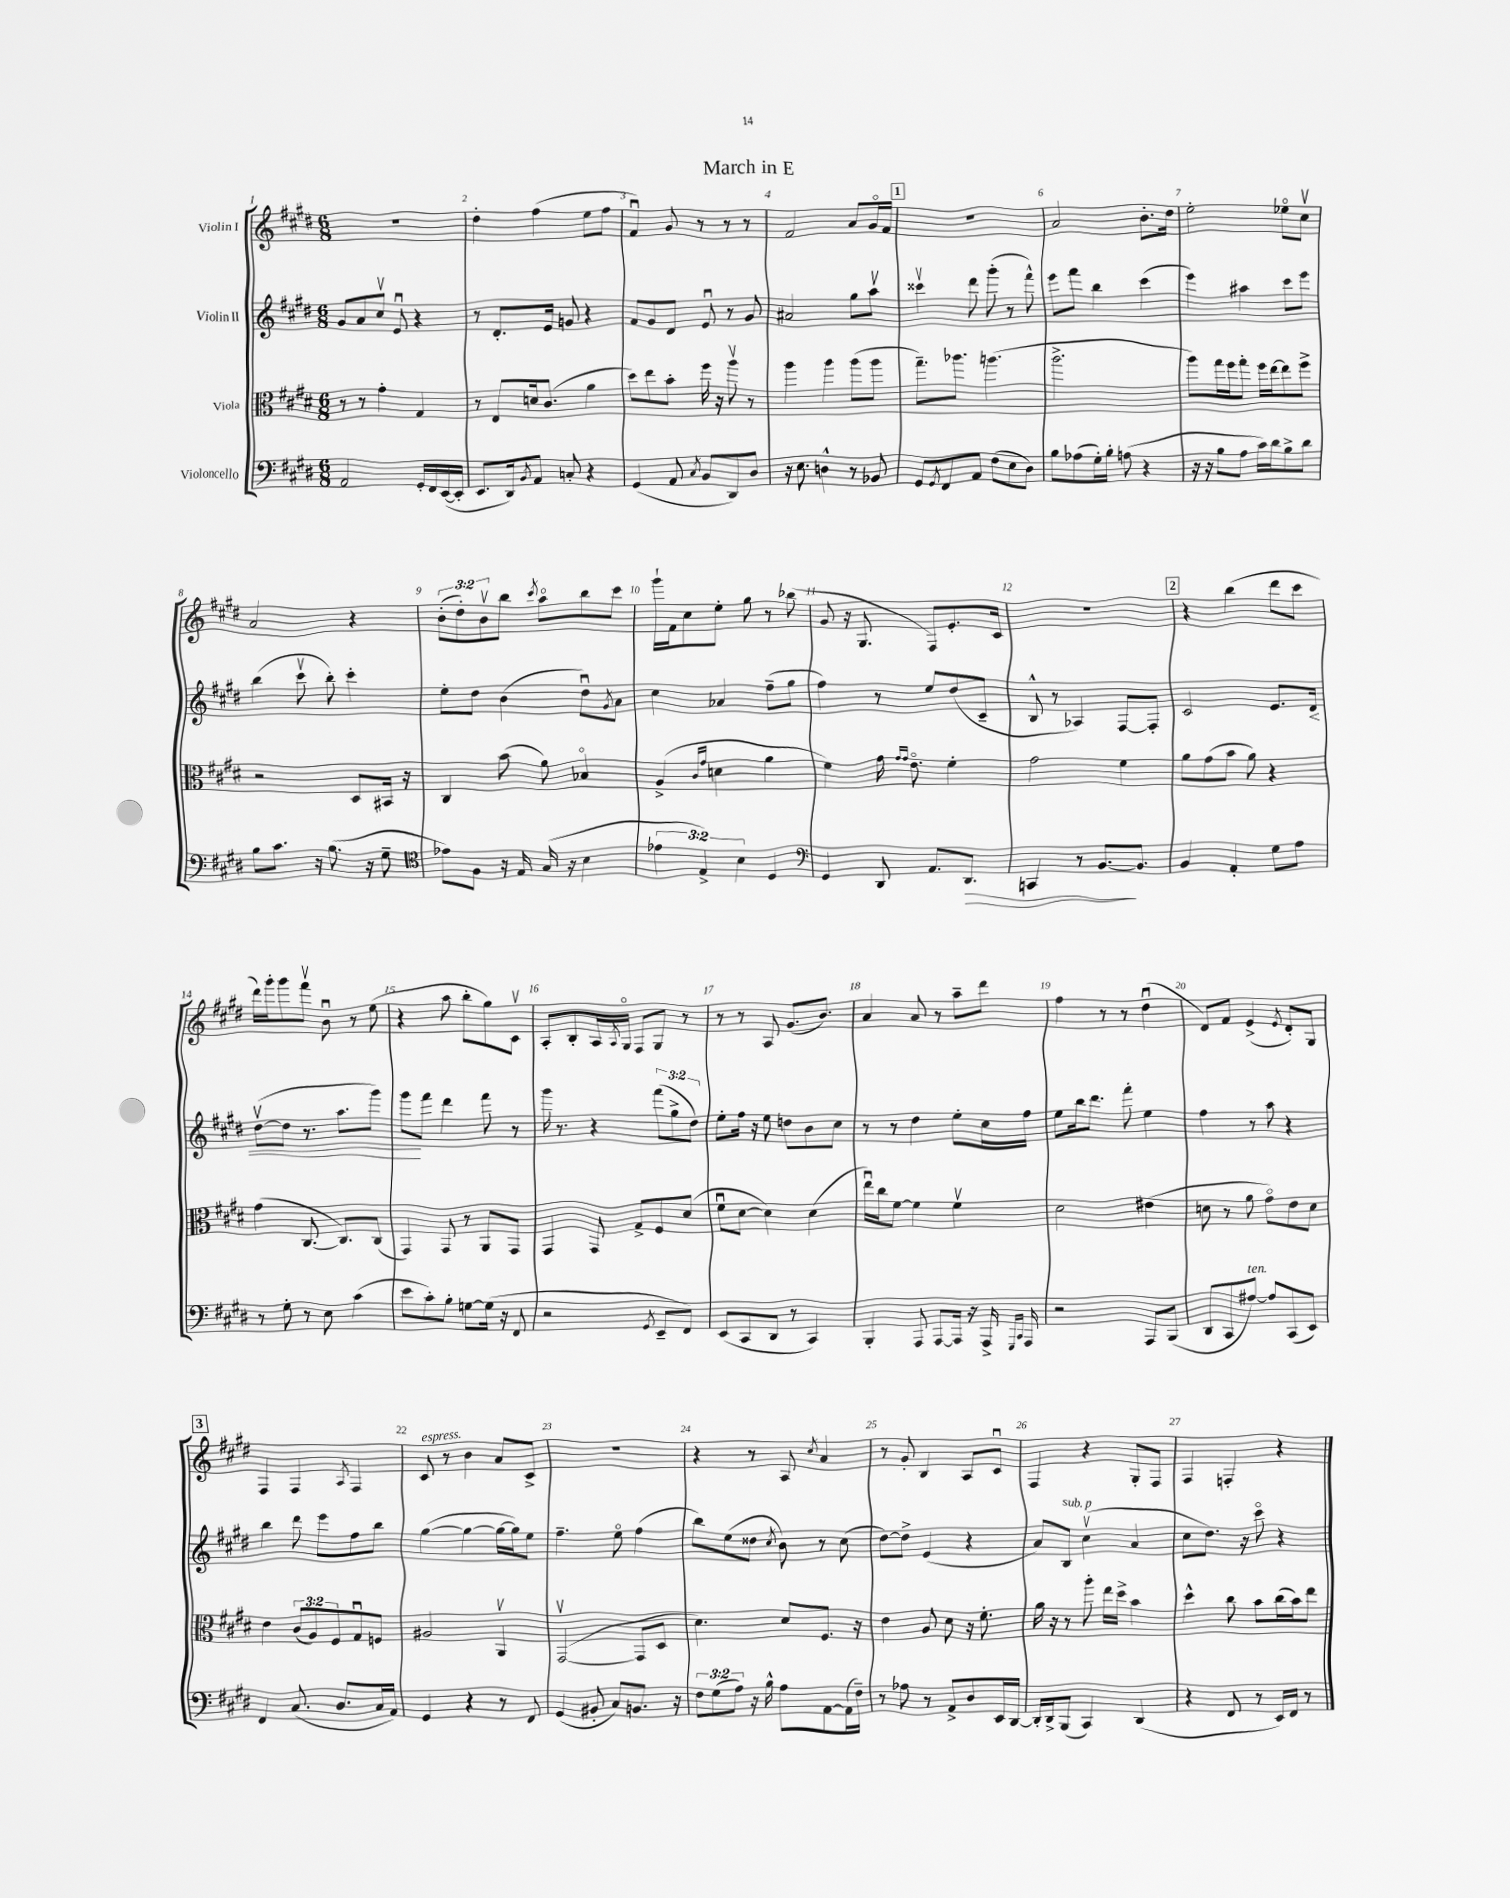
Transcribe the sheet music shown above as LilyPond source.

\header { title = "March in E" }
<<
\new StaffGroup <<
\new Staff = "s0" \with { instrumentName = "Violin I" } {
    \clef treble \key e \major \numericTimeSignature \time 6/8 \override Staff.TupletNumber.text = #tuplet-number::calc-fraction-text
    R2. |
    dis''4-. fis''4( e''8 fis''8 |
    fis'4\downbow) gis'8 r8 r8 r8 |
    fis'2 a'8 gis'16\flageolet fis'16 |
    \mark \markup { \box "1" } R2. |
    a'2 b'8.-. dis''16 |
    e''2-. ees''8\flageolet cis''8\upbow |
    a'2 r4 |
    \tuplet 3/2 { b'8-.( dis''8-.) b'8\upbow } b''8 \acciaccatura { cis'''8 } a''8\flageolet b''8 cis'''8 |
    gis'''16-! fis'16 cis''8 e''8-. gis''8 r8 bes''8( |
    gis'8 r16 gis8. fis8) e'8.-. cis'16 |
    R2. |
    \mark \markup { \box "2" } r4 b''4( dis'''8 cis'''8 |
    dis'''16) gis'''16-. gis'''8 fis'''8\upbow b'8\downbow r8 e''8( |
    r4 a''8 b''8-. gis''8) cis'8\upbow |
    a8-. b8-. a16 \acciaccatura { a8 } gis16\flageolet fis8 gis8 r8 |
    r8 r8 a8 gis'8.( b'8.) |
    a'4 a'8 r8 a''8-- dis'''8 |
    fis''4 r8 r8 dis''4\downbow( |
    dis'8) fis'8 e'4->( \acciaccatura { e'8 } dis'8-.) gis8 |
    \mark \markup { \box "3" } fis4 fis4 \acciaccatura { a8 } fis4 |
    cis'8^\markup { \italic "espress." } r8 b'4 a'8 cis'8-> |
    R2. |
    r4 r8 a8 \acciaccatura { cis''8 } a'4 |
    r8 gis'8-. b4 a8 cis'8\downbow |
    fis4 r4 gis8-. fis8 |
    fis4 f4-. r4 \bar "|." |
}
\new Staff = "s1" \with { instrumentName = "Violin II" } {
    \clef treble \key e \major \numericTimeSignature \time 6/8 \override Staff.TupletNumber.text = #tuplet-number::calc-fraction-text
    gis'8 a'8 cis''8\upbow e'8\downbow r4 |
    r8 dis'8.-. e'16 g'8 r4 |
    fis'8 gis'8 dis'8 e'8\downbow r8 gis'8 |
    ais'2 gis''8 a''8\upbow |
    \mark \markup { \box "1" } cisis'''4\upbow dis'''8 gis'''8-.( r8 fis'''8-^) |
    e'''8 fis'''8 b''4 cis'''4( |
    e'''4) ais''4 cis'''8 e'''8 |
    b''4( cis'''8\upbow b''8-.) cis'''4-. |
    e''8-. dis''8 b'4( dis''8\downbow) \acciaccatura { gis'8 } a'8 |
    cis''4 aes'4 fis''8--( gis''8 |
    fis''4) r8 e''8 dis''8( cis'8-- |
    b8-^ r8 aes4) fis8~ fis8-. |
    \mark \markup { \box "2" } cis'2 e'8. dis'16\< |
    dis''8~\upbow( dis''8 r8. a''8. gis'''8) |
    gis'''8\! fis'''8 dis'''4 fis'''8 r8 |
    gis'''16 r8. r4 \tuplet 3/2 { fis'''8( gis''8-> dis''8) } |
    e''8-. fis''16 r16 e''8 d''8 b'8 cis''8 |
    r8 r8 dis''4 e''8-. cis''16 fis''16 |
    e''8 b''16 dis'''8. fis'''8-. e''4 |
    fis''4 r8 a''8 r4 |
    \mark \markup { \box "3" } b''4 dis'''8 e'''8 fis''8 b''8 |
    gis''4~( gis''4~ gis''16~ gis''16) e''8 |
    fis''4.-- e''8\flageolet fis''4( |
    b''8) e''8( disis''8 \acciaccatura { cis''8 } b'8) r8 cis''8( |
    dis''8~) dis''8-> e'4( r4 |
    a'8) b8^\markup { \italic "sub. p" } cis''4\upbow( a'4 |
    cis''8 dis''8.) r16 cis'''8\flageolet r4 \bar "|." |
}
\new Staff = "s2" \with { instrumentName = "Viola" } {
    \clef alto \key e \major \numericTimeSignature \time 6/8 \override Staff.TupletNumber.text = #tuplet-number::calc-fraction-text
    r8 r8 gis'4-. gis4 |
    r8 e8 d'16 cis'8.( a'4 |
    dis''8) e''8 b'8-. fis''16 r16 a''8\upbow r8 |
    a''4 a''4 a''8( a''8 |
    \mark \markup { \box "1" } gis''8.--) aes''8. a''4.( |
    a''2.-> |
    a''8) gis''16 fis''16 gis''8-. fis''16 e''16~ e''8 fis''8-> |
    r2 dis8 bis,16 r16 |
    cis4 b'8( a'8) bes4\flageolet |
    a4->( \grace { cis'16 gis'16 } d'4 a'4 |
    fis'4) gis'16 \grace { gis'16 gis'16 } e'8.\flageolet fis'4-. |
    gis'2 fis'4 |
    \mark \markup { \box "2" } a'8 gis'8( b'8 a'8) r4 |
    gis'4( cis8.~ cis8.) cis8( |
    gis,4) gis,8 r8 a,8 gis,8 |
    gis,4 gis,8 gis8-> fis8 dis'8( |
    fis'8\downbow dis'8~ dis'4) dis'4( |
    e''16\downbow) cis''16 fis'8~ fis'4 fis'4\upbow |
    dis'2 eis'4( |
    d'8 r8 a'8 gis'8\flageolet) e'8 d'8 |
    \mark \markup { \box "3" } e'4 \tuplet 3/2 { cis'8( a8) fis8 } gis8\downbow f8 |
    ais2 a,4\upbow |
    gis,2~\upbow( gis,8 dis8 |
    dis'4.) dis'8 fis8. r16 |
    e'4 a8 dis'8 r16 fis'8.-. |
    a'16 r16 r8 a''8-. e''16 dis''16-> b'4 |
    dis''4-^ cis''8 b'8 cis''16( b'16) e''8 \bar "|." |
}
\new Staff = "s3" \with { instrumentName = "Violoncello" } {
    \clef bass \key e \major \numericTimeSignature \time 6/8 \override Staff.TupletNumber.text = #tuplet-number::calc-fraction-text
    a,2 gis,16-. fis,16 e,16~( e,16-. |
    e,8. dis,16) \acciaccatura { b,8 } a,8 c8-. r4 |
    gis,4( a,8 \acciaccatura { cis8 } b,8 dis,8) dis8 |
    r16 e8. d4-^ r8 bes,8 |
    \mark \markup { \box "1" } gis,8 \acciaccatura { gis,8 } fis,8 a,8 fis8( e8 dis8) |
    b8 aes8( gis16-.) b16-. a8( r4 |
    r16 r16 b8 a8 cis'16) dis'16 b8-> dis'8 |
    b8 cis'8. r16 b8.( r16 gis8-- |
    \clef tenor ees'8) fis8 r16 e16 gis16( r16 b4 |
    \tuplet 3/2 { ees'4 e4->) b4 } dis4 |
    \clef bass gis,4 dis,8 a,8. dis,8.\> |
    c,4 r8 b,8.~\! b,8. |
    \mark \markup { \box "2" } b,4 a,4-. gis8 a8 |
    r8 gis8-. r8 e8 cis'4( |
    e'8 cis'8-.) b8-. g8~ g16( r16 fis,8 |
    r2 \acciaccatura { gis,8 } e,8-- fis,8) |
    e,8( cis,8 dis,8 r8 cis,4) |
    b,,4-. a,,8 a,,8~ a,,16 r16 a,,16-> \grace { gis,,16 cis,16 } a,,16 |
    r2 a,,8 b,,8( |
    dis,8 cis,8 ais8~^\markup { \italic "ten." }) ais8 cis,8( e,8) |
    \mark \markup { \box "3" } fis,4 cis8.( dis8. cis16 a,16) |
    gis,4 r4 r8 fis,8 |
    gis,4( bis,8-. cis8) b,8. r16 |
    \tuplet 3/2 { fis8 gis8( a8) } r16 b16-^ a8 a,8~ a,16( fis16--) |
    r8 aes8 r8 a,8-> dis8 e,16 dis,16~ |
    dis,16-. dis,16-> b,,8( cis,4) dis,4( |
    r4 fis,8 r8 e,16) fis,16 r8 \bar "|." |
}
>>
>>
\layout { \context { \Score \override BarNumber.break-visibility = ##(#f #t #t) barNumberVisibility = #all-bar-numbers-visible } }
